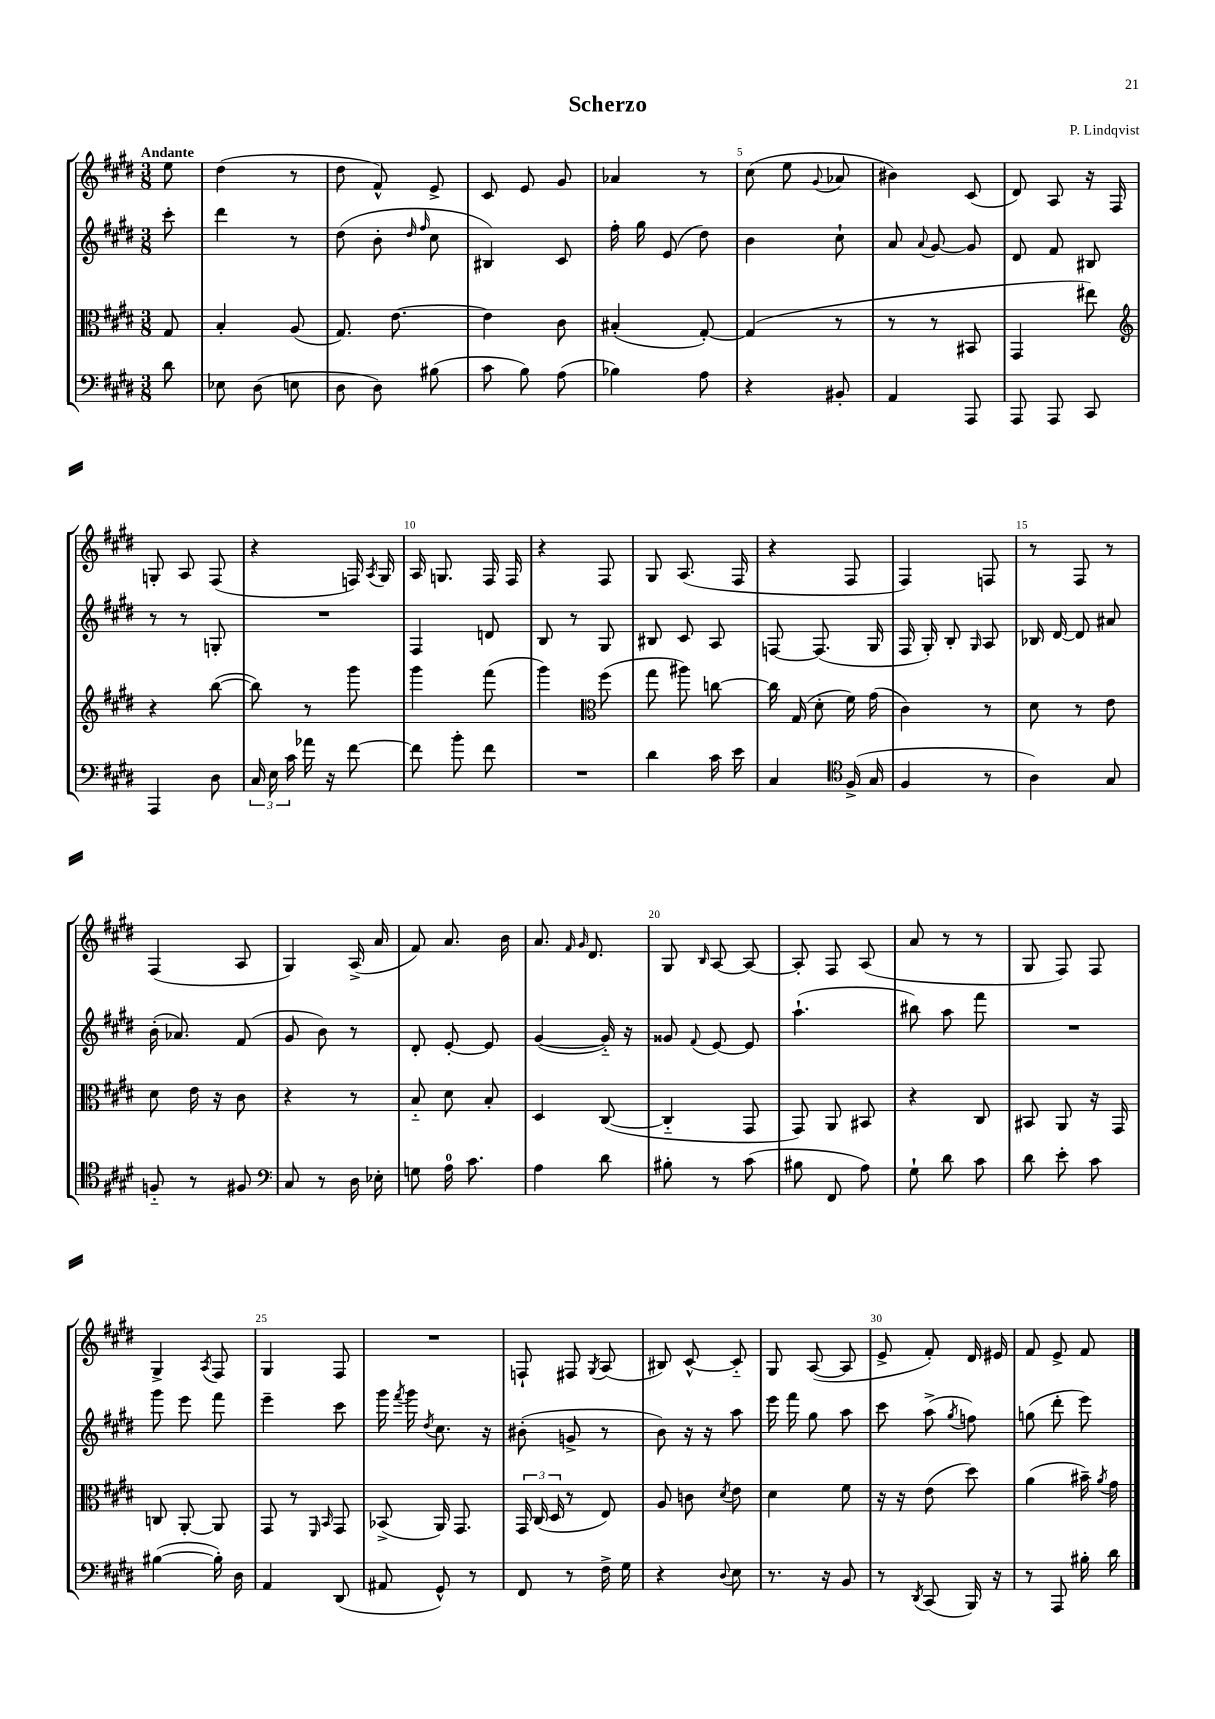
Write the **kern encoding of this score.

**kern	**kern	**kern	**kern
*staff4	*staff3	*staff2	*staff1
*clefF4	*clefC3	*clefG2	*clefG2
*k[f#c#g#d#]	*k[f#c#g#d#]	*k[f#c#g#d#]	*k[f#c#g#d#]
*M3/8	*M3/8	*M3/8	*M3/8
8d#	8G#	8ccc#'	8ee
=	=	=	=
8E-	4B'	4ddd#	(4dd#
(8D#	.	.	.
8E	(8A	8r	8r
=	=	=	=
8D#	8.G#)	(8dd#	8dd#
8D#)	.	8b'	8f#^^)
.	[8.e	.	.
.	.	16qqdd#	.
.	.	16qqff#	.
(8B#	.	8cc#	8e^
=	=	=	=
8c#	4e]	4B#)	8c#
8B)	.	.	8e
(8A	8c#	8c#	8g#
=	=	=	=
4B-)	(4B#'	16ff#'	4a-
.	.	16gg#	.
.	.	(8e	.
8A	[8G#')	8dd#)	8r
=	=	=	=
4r	(4G#]	4b	(8cc#
.	.	.	8ee
.	.	.	8qqg#
8BB#'	8r	8cc#`	8a-
=	=	=	=
4AA	8r	8a	4b#)
.	.	8qqa	.
.	8r	[8g#	.
8AAA	8BB#	8g#]	(8c#
=	=	=	=
8AAA	4GG#	8d#	8d#)
8AAA	.	8f#	8A
8CC#	8ee#)	8B#	16r
.	.	.	16F#
=	=	=	=
*	*clefG2	*	*
4AAA	4r	8r	8G'
.	.	8r	8A
8D#	([8bb	8G'	(8F#
=	=	=	=
24C#	8bb])	4.r	4r
24E	.	.	.
24c#	.	.	.
16a-	8r	.	.
16r	.	.	.
[8f#	8ggg#	.	16F)
.	.	.	8qA
.	.	.	16G#
=	=	=	=
8f#]	4ggg#	4F#	16A
.	.	.	8.G
8b'	.	.	.
8f#	(8fff#	8d	16F#
.	.	.	16F#
=	=	=	=
4.r	4ggg#)	8B	4r
.	.	8r	.
*	*clefC3	*	*
.	(8ff#	8G#	8F#
=	=	=	=
4d#	8gg#	8B#	8G#
.	8aa#)	8c#	(8.A
16c#	[8cc	8A	.
16e	.	.	16F#
=	=	=	=
4C#	16cc]	[8F	4r
.	(16G#	.	.
.	8d#'	(8.F]	.
*clefC4	*	*	*
(16F#^	16f#)	.	8F#
16G#	(16g#	16G#	.
=	=	=	=
4F#	4c#)	16F#	4F#)
.	.	16G#')	.
.	.	8B'	.
.	.	16qqG#	.
8r	8r	8A	8F
=	=	=	=
4A)	8d#	16B-	8r
.	.	[16d#	.
.	8r	8d#]	8F#
8G#	8e	8a#	8r
=	=	=	=
8F'~	8d#	(16b'	(4F#
.	.	8.a-)	.
8r	16e	.	.
.	16r	.	.
8F#	8c#	(8f#	8A
=	=	=	=
*clefF4	*	*	*
8C#	4r	8g#	4G#)
8r	.	8b)	.
16D#	8r	8r	(16A^
16E-'	.	.	16a
=	=	=	=
8G	8B'~	8d#'	8f#)
16A	8d#	[8e'	8.a
8.c#	.	.	.
.	8B'	8e]	.
.	.	.	16b
=	=	=	=
4A	4D#	([4g#	8.a
.	.	.	16qqf#
.	.	.	16qqg#
.	.	.	8.d#
8d#	([8C#	16g#'~])	.
.	.	16r	.
=	=	=	=
8B#'	4C#'~]	8g##	8G#
.	.	8qqf#	16qqB
8r	.	[8e	[8A
(8c#	8GG#	8e]	8A_
=	=	=	=
8B#	8GG#)	(4.aa`	8A']
8FF#	8AA	.	8F#
8A)	8BB#	.	(8A
=	=	=	=
8G#`	4r	8bb#)	8a
8d#	.	8aa	8r
8c#	8C#	8fff#	8r
=	=	=	=
8d#	8BB#	4.r	8G#
8e'	8AA	.	8F#)
8c#	16r	.	8F#
.	16GG#	.	.
=	=	=	=
([4B#	8C	8ggg#	4G#^
.	[8AA'	8eee	.
.	.	.	8qA
16B#'])	8AA]	8fff#	8F#
16D#	.	.	.
=	=	=	=
4AA	8GG#	4eee~	4G#
.	8r	.	.
.	16qqFF#	.	.
.	16qqBB	.	.
(8DD#	8GG#	8ccc#	8F#
=	=	=	=
8AA#	(8BB-^	16ggg#	4.r
.	.	8qfff#	.
.	.	16ggg#	.
.	.	8qdd#	.
8GG#^^)	16AA)	8.cc#	.
.	8.GG#	.	.
8r	.	.	.
.	.	16r	.
=	=	=	=
8FF#	24GG#	(8b#'	8F`
.	(24C#	.	.
.	24D#	.	.
8r	8r	8g^	8F#
.	.	.	8qG#
16F#^	8E)	8r	(8A
16G#	.	.	.
=	=	=	=
4r	8A	8b)	8B#)
.	8c	16r	[8c#^^
.	.	16r	.
8qqD#	8qd#	.	.
8E	8e	8aa	8c#'~]
=	=	=	=
8.r	4d#	16eee	8G#
.	.	16fff#	.
.	.	8gg#	([8A
16r	.	.	.
8BB	8f#	8aa	8A]
=	=	=	=
8r	16r	8ccc#	8e^
.	16r	.	.
8qDD#	.	.	.
(8CC#	(8e	(8aa^	8f#')
.	.	8qgg#	.
16BBB)	8dd#)	8ff)	16d#
16r	.	.	16e#
=	=	=	=
8r	(4a	(8gg	8f#
8AAA	.	8ddd#'	8e^
16B#'	16b#~)	8eee)	8f#
.	8qa	.	.
16d#	16g#	.	.
==	==	==	==
*-	*-	*-	*-
